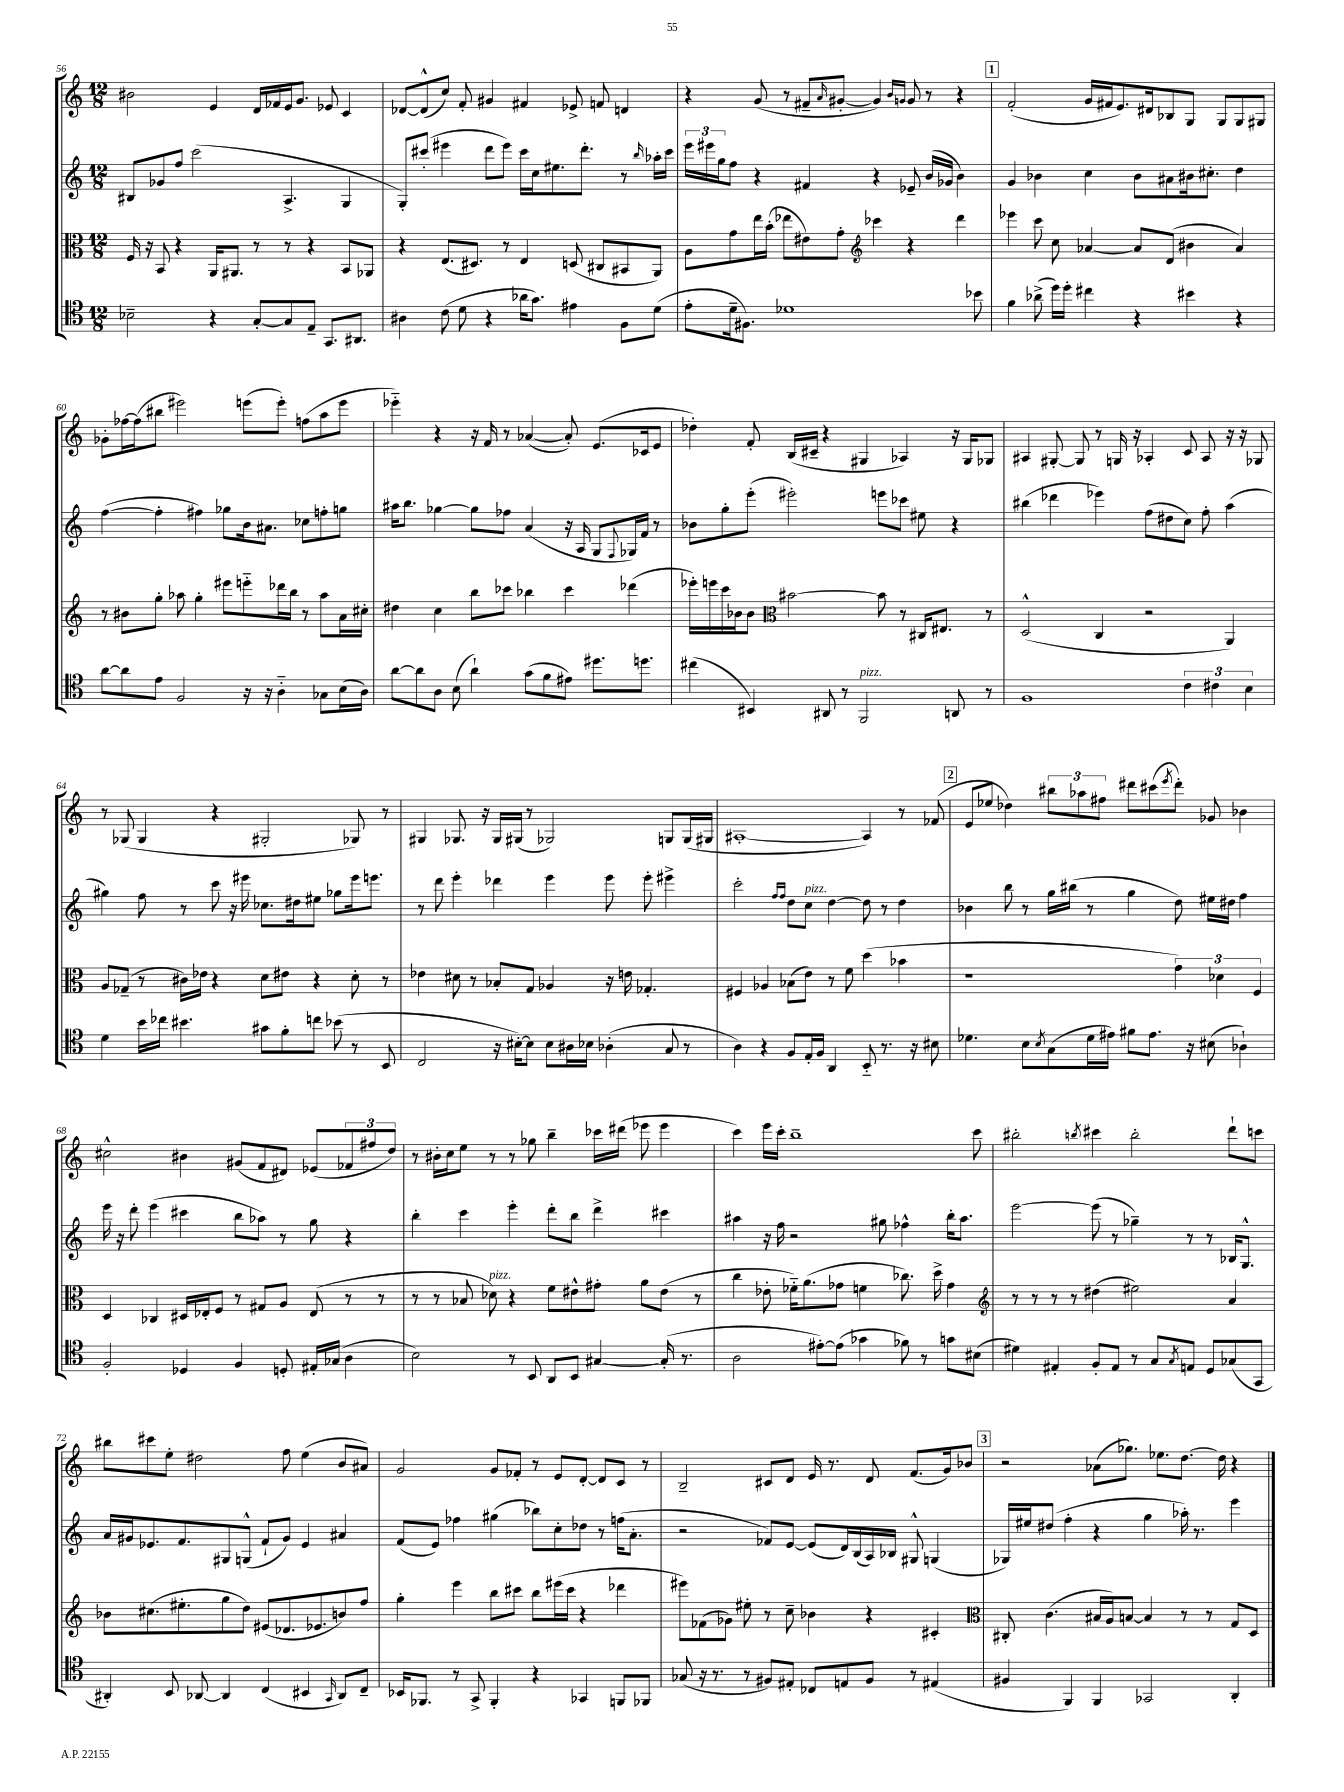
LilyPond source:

<<
\new StaffGroup <<
\new Staff = "s0" {
    \clef treble \key c \major \numericTimeSignature \time 12/8
    bis'2 e'4 d'16 fes'16 e'16 g'8. ees'8 c'4 |
    des'8~ des'8-^( c''8) f'8-. gis'4 fis'4 ees'8-> f'8 d'4 |
    r4 g'8( r8 fis'8-- \grace { a'16 } gis'8~-. gis'4) \grace { b'16 g'16 } g'8 r8 r4 |
    \mark \markup { \box "1" } f'2-.( g'16 fis'16 e'8.) dis'16 bes8 g8 g8 g8 gis8 |
    ges'8-. fes''16~ fes''16( bis''8 eis'''2) e'''8( e'''8-.) f''8( a''8 e'''8 |
    ees'''4-_) r4 r16 f'16 r8 aes'4~( aes'8-.) e'8.( ces'16 e'8 |
    des''4-.) f'8-. b16( cis'16-- r4 gis4 aes4) r16 gis16 ges8 |
    ais4 gis8~-. gis8 r8 g16 r16 aes4-. c'8 aes8 r16 r16 ges8 |
    r8 ges8( ges4 r4 gis2-. ges8) r8 |
    gis4 ges8. r16 ges16 gis16( r8 ges2) g8 g16( gis16 |
    ais1~-. ais4) r8 fes'8( |
    \mark \markup { \box "2" } e'8 ees''8 des''4) \tuplet 3/2 { bis''8 aes''8 fis''8 } dis'''8 cis'''8( \acciaccatura { e'''8 } dis'''8-.) ges'8 bes'4 |
    cis''2-^ bis'4 gis'8( f'8 dis'8) ees'8( \tuplet 3/2 { fes'8 fis''8 d''8) } |
    r8 bis'16-. c''16 e''8 r8 r8 ges''8 b''4-- ces'''16 dis'''16( ees'''8 ees'''4 |
    c'''4) e'''16 c'''16-. b''1-- c'''8 |
    bis''2-. \acciaccatura { b''8 } cis'''4 b''2-. d'''8-! c'''8 |
    bis''8 cis'''8 e''8-. dis''2 f''8 e''4( b'8 ais'8) |
    g'2 g'8 fes'8-. r8 e'8 d'8~-. d'8 c'8 r8 |
    b2-- cis'8 d'8 e'16 r8. d'8 f'8.( g'16) bes'8 |
    \mark \markup { \box "3" } r2 aes'8( ges''8.) ees''8. d''8.~ d''16 r4 \bar "|." |
}
\new Staff = "s1" {
    \clef treble \key c \major \numericTimeSignature \time 12/8
    bis8 ges'8 f''8 c'''2( a4.-> g4 |
    g8-.) cis'''8-.( eis'''4 d'''8 eis'''8) cis'''16 c''16 eis''8. d'''8.-. r8 \grace { b''16 } aes''16-. cis'''16 |
    \tuplet 3/2 { e'''16 eis'''16 g''16 } f''8 r4 fis'4 r4 ees'8-- b'16( ges'16 b'4) |
    \mark \markup { \box "1" } g'4 bes'4 c''4 bes'8 ais'8 bis'16 cis''8.-. d''4 |
    f''4~( f''4-. fis''4) ges''8 b'16 ais'8. ces''8 f''8-. g''8 |
    ais''16 b''8. ges''4~ ges''8 fes''8 a'4( r16 a16 g8 \appoggiatura { f8 } ges16) f'16 r8 |
    bes'8 g''8-. e'''8-.( eis'''2-.) e'''8 ces'''8 eis''8 r4 |
    bis''4( des'''4 ees'''4) f''8( dis''8 c''8) f''8-. a''4( |
    gis''4) f''8 r8 c'''8 r16 eis'''16 ces''8. dis''16 eis''8 ges''8 eis'''16 e'''8. |
    r8 d'''8 e'''4-. des'''4 e'''4 e'''8 e'''8-. eis'''4-> |
    c'''2-. \grace { f''16 f''16 } d''8 c''8^\markup { \italic "pizz." } d''4~ d''8 r8 d''4 |
    \mark \markup { \box "2" } bes'4 b''8 r8 g''16 bis''16( r8 g''4 d''8) eis''16 dis''16 f''4 |
    e'''16 r16 d'''8-. e'''4( cis'''4 b''8 aes''8) r8 g''8 r4 |
    b''4-. c'''4 e'''4-. d'''8-. b''8 d'''4-> cis'''4 |
    ais''4 r16 f''16 r2 gis''8 fes''4-^ b''16-. ais''8. |
    e'''2~ e'''8( r8 ges''4--) r8 r8 bes16 g8.-^ |
    a'16 gis'16 ees'8. f'8. gis8 g8-^( f'8-! gis'8) ees'4 ais'4 |
    f'8( e'8) fes''4 gis''4( bes''8) c''8-. des''8 r8 f''16( a'8.-. |
    r2 fes'8) e'8~ e'8( d'16) b16( a16) bes16 gis8-^ g4( |
    \mark \markup { \box "3" } ges16) eis''16 dis''8( f''4-. r4 g''4 aes''16-.) r8. e'''4 \bar "|." |
}
\new Staff = "s2" {
    \clef alto \key c \major \numericTimeSignature \time 12/8
    f16 r16 b,8 r4 a,16 ais,8. r8 r8 r4 b,8 aes,8 |
    r4 e8.( dis8.) r8 e4 d8( cis8 bis,8 a,8) |
    a8 g'8 e''16 b'16-.( ees''8 eis'8) g'8-. \clef treble ces'''4 r4 d'''4 |
    \mark \markup { \box "1" } ees'''4 c'''8 c''8 aes'4~ aes'8 d'8( bis'4 aes'4) |
    r8 bis'8 g''8-. aes''8 g''4-. eis'''8 e'''8-_ des'''16 b''16 r8 aes''8 a'16 cis''16-. |
    dis''4 c''4 b''8 ces'''8 bes''4 ces'''4 des'''4( |
    ees'''16-.) e'''16 c'''16 bes'16 bes'8 \clef alto bis'2~ bis'8 r8 cis16 eis8. r8 |
    d2-^( c4 r2 a,4) |
    a8 ges8--( r8 cis'16) ees'16 r4 d'8 eis'8 r4 d'8-. r8 |
    ees'4 dis'8 r8 bes8-. g8 aes4 r16 e'16 ges4.-. |
    fis4 aes4 bes8( e'8) r8 f'8 d''4( bes'4 |
    \mark \markup { \box "2" } r1 \tuplet 3/2 { g'4) des'4 f4 } |
    d4 ces4 dis16 ees16-. f8 r8 gis8 a8 ees8( r8 r8 |
    r8 r8 bes8 des'8^\markup { \italic "pizz." }) r4 f'8 eis'8-^ gis'8-. a'8 eis'8( r8 |
    c''4 ees'8-. fes'16-_) a'8.( ges'8 f'4 ces''8.) d''16-> ges'4 |
    \clef treble r8 r8 r8 r8 dis''4( eis''2) a'4 |
    bes'8 cis''8.( eis''8.-. g''8 d''8) eis'8( des'8. ees'8. b'8) f''8 |
    g''4-. e'''4 b''8 cis'''8 b''8 eis'''16( cis'''16 r4 des'''4 |
    eis'''8) fes'8( ges'8) eis''8-. r8 c''8-- bes'4 r4 cis'4-. |
    \mark \markup { \box "3" } \clef alto cis8-. c'4.( bis16 a16) b8~ b4 r8 r8 g8 d8 \bar "|." |
}
\new Staff = "s3" {
    \clef tenor \key c \major \numericTimeSignature \time 12/8
    bes2-- r4 g8~-. g8 e8-- g,8. ais,8. |
    ais4 c'8( d'8 r4 aes'16 g'8.) eis'4 f8 d'8( |
    e'8-. d'16-- fis8.) des'1 bes'8 |
    \mark \markup { \box "1" } f'4 aes'8->( d''16) d''16-. cis''4 r4 bis'4 r4 |
    a'8~ a'8 e'8 f2 r16 r16 a4-_ ges8 b16( a16) |
    a'8~ a'8 a8 b8( a'4-!) g'8( f'8 eis'8) dis''8. d''8. |
    cis''4( bis,4) ais,8 r8 f,2^\markup { \italic "pizz." } a,8 r8 |
    f1 \tuplet 3/2 { c'4 cis'4 b4 } |
    d'4 b'16 ces''16 bis'4. gis'8 f'8-. c''8 bes'8( r8 b,8 |
    c2 r16 bis16~-.) bis8 bis8 ais16 bes16 aes4-.( g8 r8 |
    a4) r4 f8 e16-. f16 a,4 b,8-_ r8. r16 bis8 |
    \mark \markup { \box "2" } des'4. b8 \acciaccatura { b8 } g8( des'16 eis'16) fis'8 eis'8. r16 bis8( aes4-!) |
    f2-. des4 f4 d8-. eis16-. ges16( a4 |
    b2) r8 b,8 a,8 b,8 gis4~ gis16-.( r8. |
    a2 eis'8~-.) eis'8( ges'4 fes'8) r8 g'8 bis8( |
    dis'4) eis4-. f8-. eis8 r8 g8 \acciaccatura { g8 } e8 d8 ges8( g,8 |
    ais,4-.) b,8 aes,8~ aes,4 c4( bis,4 \grace { g,16 } aes,8) c8-- |
    bes,16 fes,8. r8 g,8-> fes,4-. r4 ges,4 f,8 fes,8 |
    ges8( r16 r8. r8 fis8) eis8-. ces8 e8 fis8 r8 eis4( |
    \mark \markup { \box "3" } fis4 f,4) f,4 ges,2 a,4-. \bar "|." |
}
>>
>>
\layout { \context { \Score currentBarNumber = #56 } }
